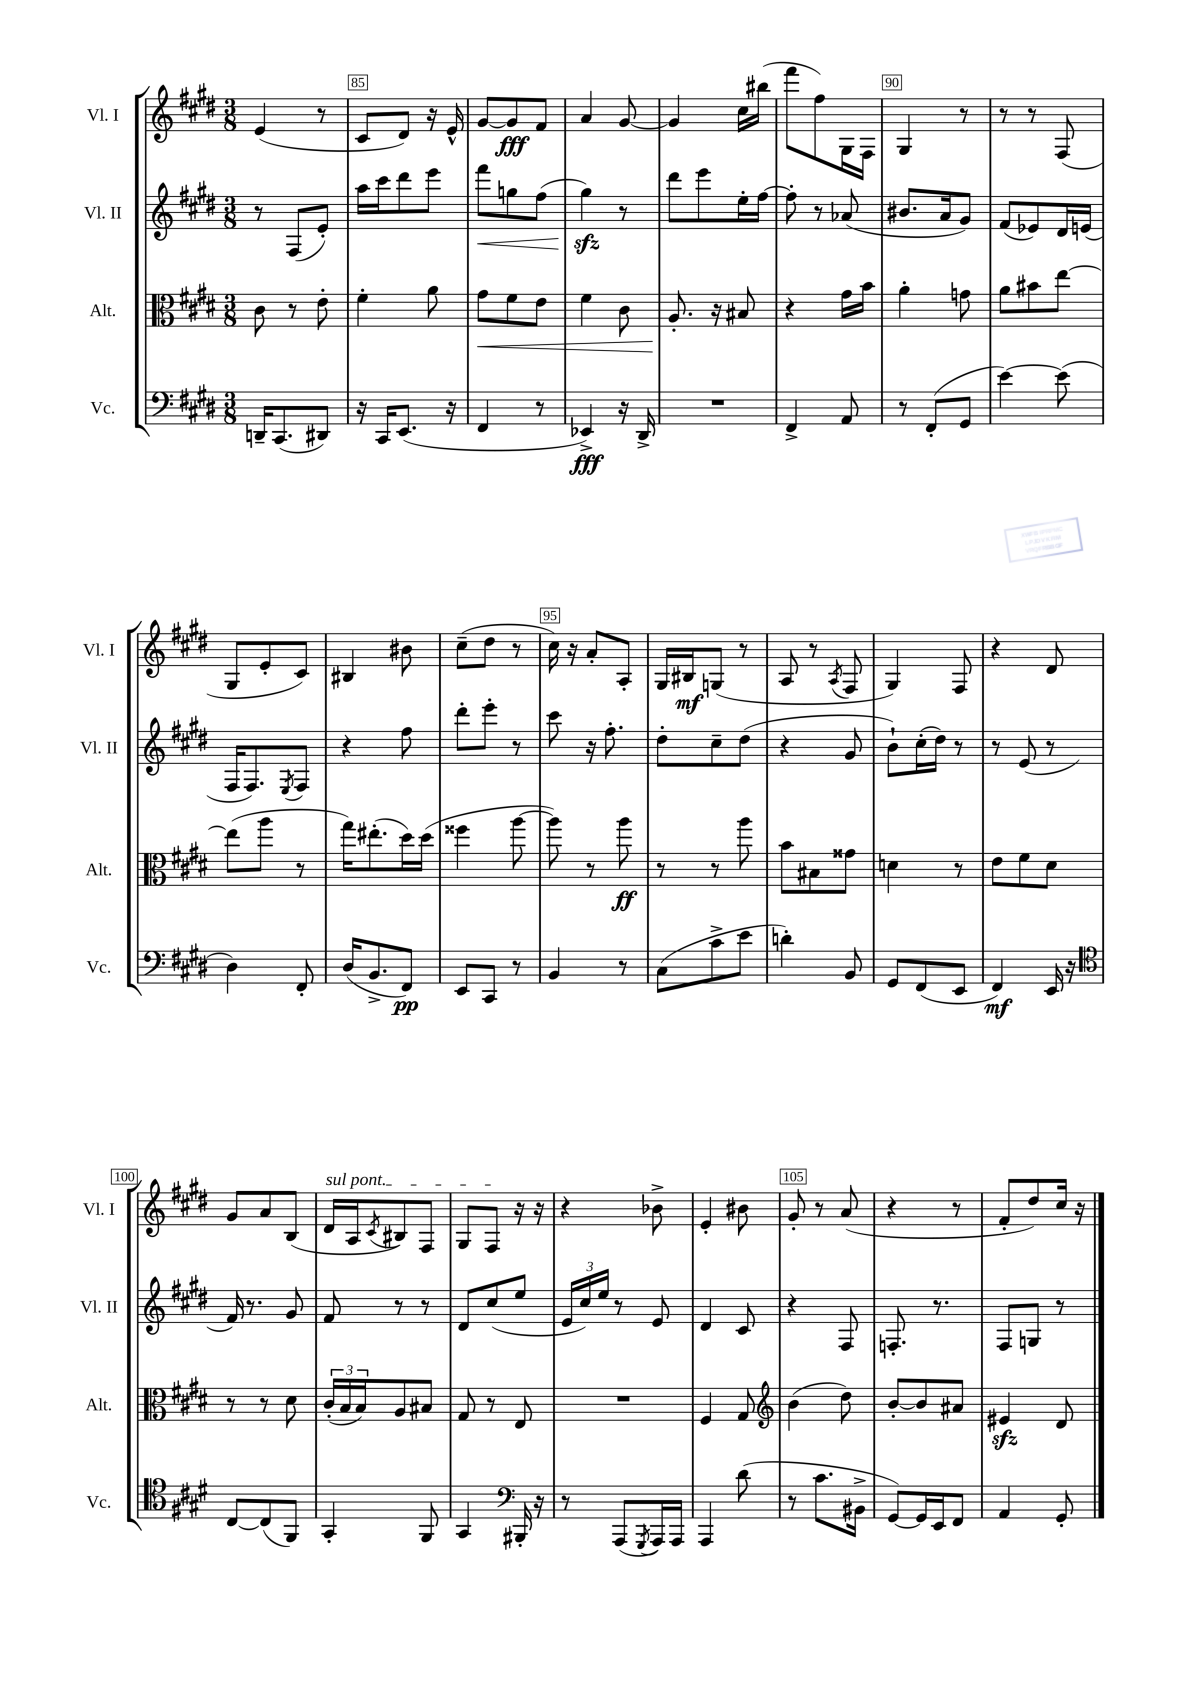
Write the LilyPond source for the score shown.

<<
\new StaffGroup <<
\new Staff = "s0" \with { instrumentName = "Vl. I" shortInstrumentName = "Vl. I" } {
    \clef treble \key e \major \numericTimeSignature \time 3/8
    e'4( r8 |
    cis'8 dis'8) r16 e'16-^ |
    gis'8~ gis'8\fff fis'8 |
    a'4 gis'8~ |
    gis'4 cis''16 bis''16( |
    fis'''8 fis''8) gis16 fis16 |
    gis4 r8 |
    r8 r8 fis8( |
    gis8 e'8-. cis'8) |
    bis4 bis'8 |
    cis''8--( dis''8 r8 |
    cis''16) r16 a'8-. a8-. |
    gis16 bis16\mf g8( r8 |
    a8 r8 \acciaccatura { a8 } fis8 |
    gis4) fis8 |
    r4 dis'8 |
    gis'8 a'8 b8( |
    \once \override TextSpanner.bound-details.left.text = \markup { \italic "sul pont." } dis'16\startTextSpan a16 \acciaccatura { cis'8 } bis8) fis8 |
    gis8 fis8\stopTextSpan r16 r16 |
    r4 bes'8-> |
    e'4-. bis'8 |
    gis'8-. r8 a'8( |
    r4 r8 |
    fis'8-. dis''8) cis''16 r16 \bar "|." |
}
\new Staff = "s1" \with { instrumentName = "Vl. II" shortInstrumentName = "Vl. II" } {
    \clef treble \key e \major \numericTimeSignature \time 3/8
    r8 fis8( e'8-.) |
    a''16 cis'''16 dis'''8 e'''8 |
    fis'''8\< g''8 fis''8( |
    gis''4\sfz\!) r8 |
    dis'''8 e'''8 e''16-. fis''16~ |
    fis''8-. r8 aes'8( |
    bis'8. a'16 gis'8) |
    fis'8( ees'8) dis'16 e'16( |
    fis16 fis8.) \acciaccatura { e8 } fis8 |
    r4 fis''8 |
    dis'''8-. e'''8-. r8 |
    cis'''8 r16 fis''8.-. |
    dis''8-. cis''8-- dis''8( |
    r4 gis'8 |
    b'8-!) cis''16-.( dis''16) r8 |
    r8 e'8( r8 |
    fis'16) r8. gis'8 |
    fis'8 r8 r8 |
    dis'8 cis''8( e''8 |
    \tuplet 3/2 { e'16 cis''16) e''16 } r8 e'8 |
    dis'4 cis'8 |
    r4 fis8 |
    f8.-. r8. |
    fis8 g8 r8 \bar "|." |
}
\new Staff = "s2" \with { instrumentName = "Alt." shortInstrumentName = "Alt." } {
    \clef alto \key e \major \numericTimeSignature \time 3/8
    cis'8 r8 e'8-. |
    fis'4-. a'8 |
    gis'8\< fis'8 e'8 |
    fis'4 cis'8 |
    a8.-.\! r16 bis8 |
    r4 gis'16 b'16 |
    a'4-. g'8 |
    a'8 bis'8 e''8~ |
    e''8( a''8 r8 |
    gis''16) eis''8.-.( dis''16) dis''16( |
    fisis''4 a''8~ |
    a''8) r8 a''8\ff |
    r8 r8 a''8 |
    b'8 bis8 gisis'8 |
    d'4 r8 |
    e'8 fis'8 dis'8 |
    r8 r8 dis'8 |
    \tuplet 3/2 { cis'16-.( b16 b16) } a8 bis8 |
    gis8 r8 e8 |
    R4. |
    fis4 gis8 |
    \clef treble b'4( dis''8) |
    b'8~-. b'8 ais'8 |
    eis'4\sfz dis'8 \bar "|." |
}
\new Staff = "s3" \with { instrumentName = "Vc." shortInstrumentName = "Vc." } {
    \clef bass \key e \major \numericTimeSignature \time 3/8
    d,16-- cis,8.( dis,8) |
    r16 cis,16 e,8.( r16 |
    fis,4 r8 |
    ees,4->\fff) r16 dis,16-> |
    R4. |
    fis,4-> a,8 |
    r8 fis,8-.( gis,8 |
    e'4~) e'8( |
    dis4) fis,8-. |
    dis16( b,8.-> fis,8\pp) |
    e,8 cis,8 r8 |
    b,4 r8 |
    cis8( cis'8-> e'8 |
    d'4-.) b,8 |
    gis,8 fis,8( e,8 |
    fis,4\mf) e,16 r16 |
    \clef tenor cis8~ cis8( fis,8) |
    gis,4-. fis,8 |
    gis,4 \clef bass bis,,16-. r16 |
    r8 a,,8( \acciaccatura { gis,,8 } a,,16) a,,16 |
    a,,4 dis'8( |
    r8 cis'8. bis,16-> |
    gis,8~) gis,16 e,16 fis,8 |
    a,4 gis,8-. \bar "|." |
}
>>
>>
\layout { \context { \Score currentBarNumber = #84 \override BarNumber.break-visibility = ##(#f #t #t) barNumberVisibility = #(every-nth-bar-number-visible 5) \override BarNumber.stencil = #(make-stencil-boxer 0.1 0.3 ly:text-interface::print) } }
